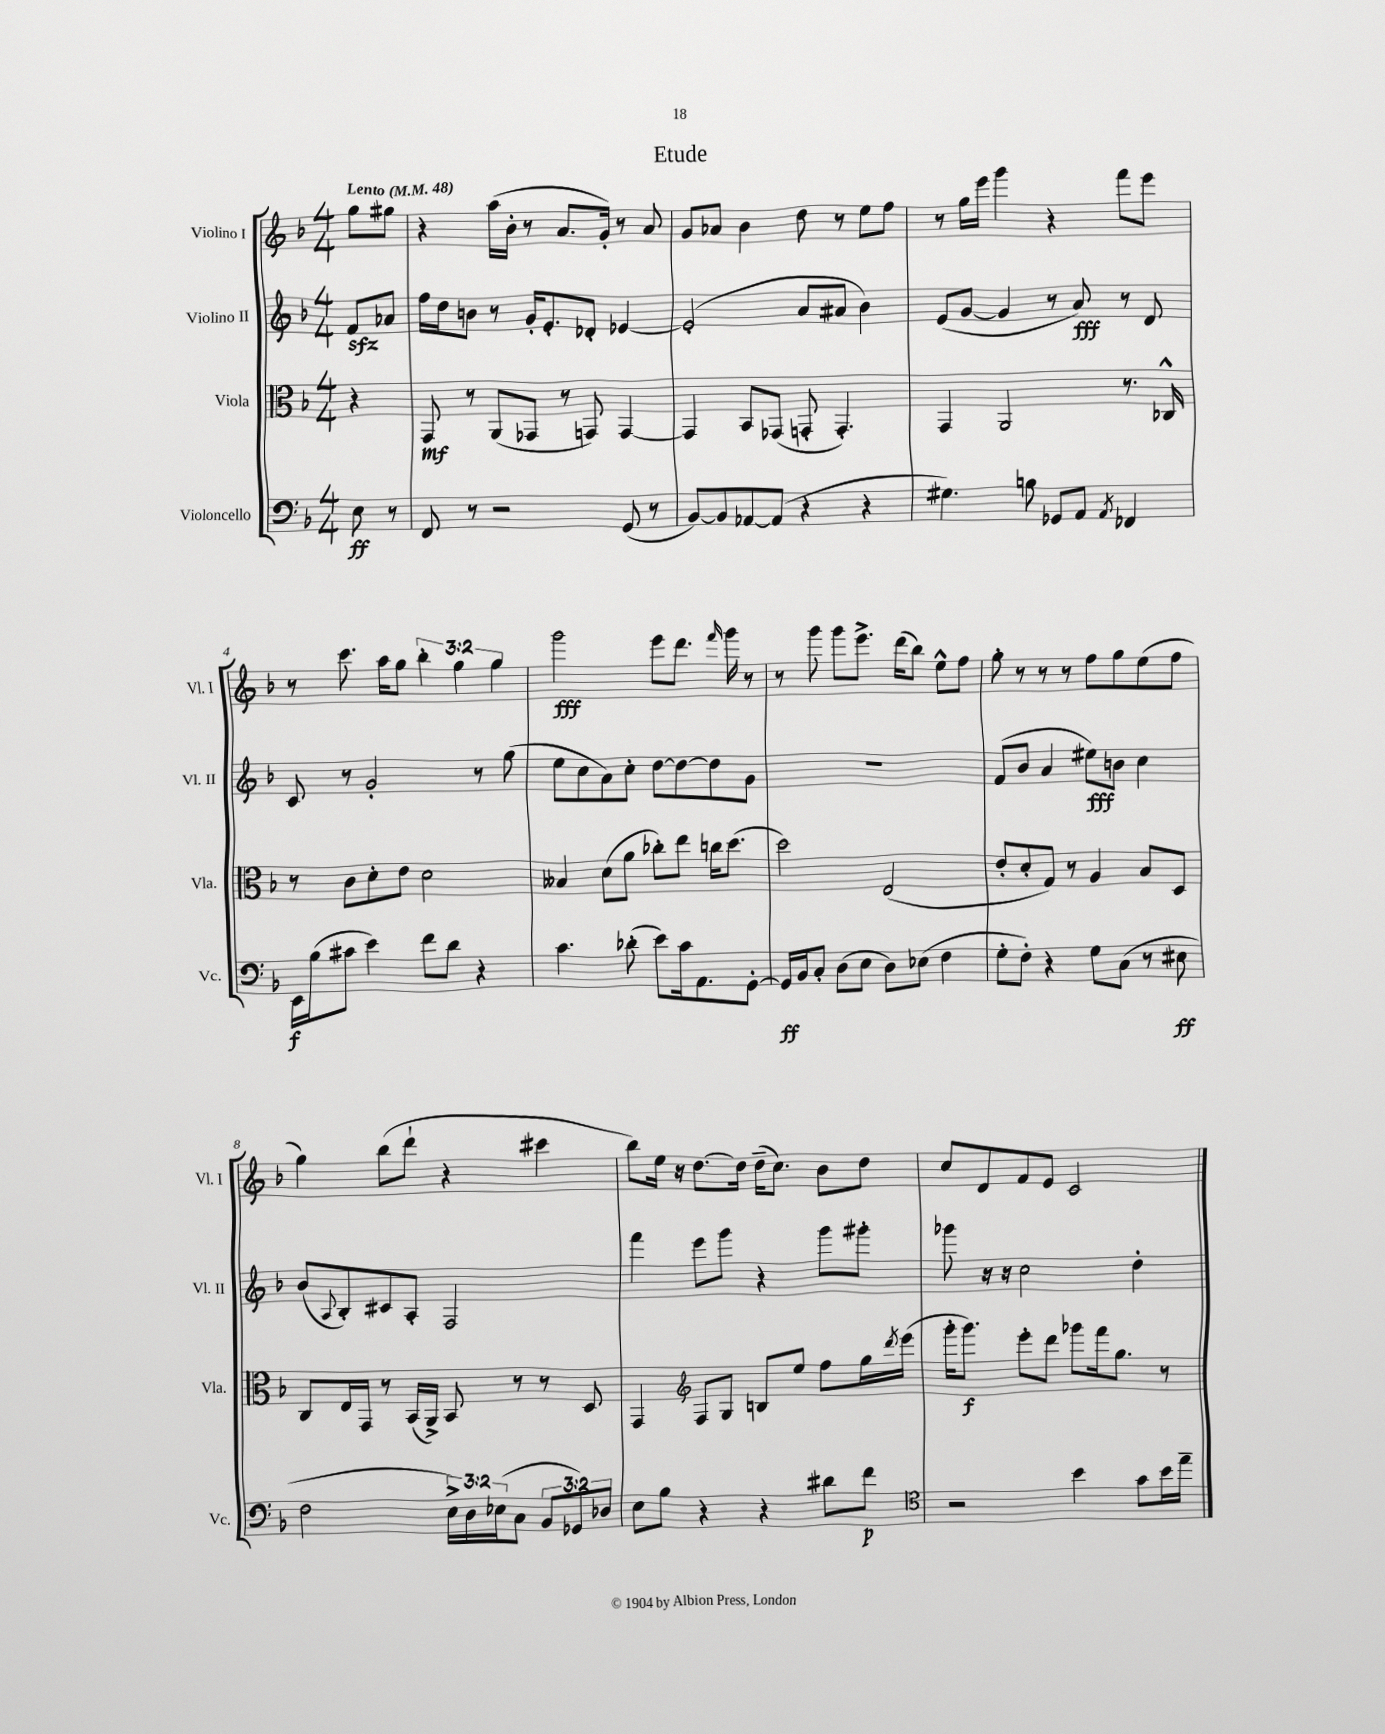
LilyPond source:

\header { title = "Etude" }
<<
\new StaffGroup <<
\new Staff = "s0" \with { instrumentName = "Violino I" shortInstrumentName = "Vl. I" } {
    \clef treble \key f \major \numericTimeSignature \time 4/4 \override Staff.TupletNumber.text = #tuplet-number::calc-fraction-text \partial 4 \tempo "Lento" 4 = 48
    g''8 gis''8 |
    r4 a''16( bes'16-. r8 a'8. g'16-.) r8 a'8 |
    g'8 aes'8 bes'4 d''8 r8 e''8 f''8 |
    r8 g''16 e'''16 g'''4 r4 f'''8 e'''8 |
    r8 c'''8. a''16 g''8 \tuplet 3/2 { bes''4-. g''4 g''4 } |
    g'''2\fff e'''8 d'''8. \grace { f'''16 } g'''16 r8 |
    r8 g'''8 g'''8 e'''8.-> d'''16( bes''8) e''8-^ f''8 |
    g''8-. r8 r8 r8 f''8 g''8 e''8( f''8 |
    g''4) bes''8( d'''8-! r4 cis'''4 |
    bes''8) e''16 r16 d''8.~ d''16 d''16--( c''8.) bes'8 d''8 |
    c''8 d'8 f'8 e'8 c'2 \bar "|." |
}
\new Staff = "s1" \with { instrumentName = "Violino II" shortInstrumentName = "Vl. II" } {
    \clef treble \key f \major \numericTimeSignature \time 4/4 \partial 4
    f'8\sfz aes'8 |
    f''16 d''16 b'8 r8 g'16-. e'8.-. des'8-. ees'4~ |
    ees'2-.( a'8 ais'8 bes'4) |
    e'8( g'8~ g'4 r8 a'8\fff) r8 d'8 |
    c'8 r8 g'2-. r8 g''8( |
    e''8 c''8 a'8) c''8-. d''8~ d''8~ d''8 g'8 |
    R1 |
    f'8( bes'8 a'4 eis''8\fff) b'8 c''4 |
    bes'8( \appoggiatura { a8 } bes8-.) cis'8 a8-. f2 |
    f'''4 e'''8 g'''8 r4 g'''8 gis'''8-. |
    ges'''8 r16 r16 c''2 d''4-. \bar "|." |
}
\new Staff = "s2" \with { instrumentName = "Viola" shortInstrumentName = "Vla." } {
    \clef alto \key f \major \numericTimeSignature \time 4/4 \partial 4
    r4 |
    g,8\mf r8 a,8( ges,8 r8 g,8) g,4~ |
    g,4 bes,8 ges,8( g,8-. g,4.-.) |
    g,4 a,2 r8. ces16-^ |
    r8 c'8 d'8-. e'8 d'2 |
    beses4 d'8( a'8 ces''8-.) e''8 c''16 d''8.( |
    d''2) e2( |
    e'8-. d'8-. g8) r8 a4 bes8 d8 |
    c8 e16 g,16 r8 bes,16( a,16->) bes,8 r8 r8 d8 |
    g,4 \clef treble f8 g8 b8 e''8 f''8 g''16 \acciaccatura { d'''8 } e'''16( |
    g'''16-. g'''8.\f) e'''8-. d'''8 ges'''8 f'''16 g''8. r8 \bar "|." |
}
\new Staff = "s3" \with { instrumentName = "Violoncello" shortInstrumentName = "Vc." } {
    \clef bass \key f \major \numericTimeSignature \time 4/4 \override Staff.TupletNumber.text = #tuplet-number::calc-fraction-text \partial 4
    e8\ff r8 |
    f,8 r8 r2 g,8( r8 |
    bes,8~) bes,8 aes,8~ aes,8( r4 r4 |
    gis4.) b8 ges,8 a,8 \acciaccatura { a,8 } fes,4 |
    e,16\f bes16( cis'8 e'4) f'8 d'8 r4 |
    c'4. des'8-.( e'8) c'16 a,8. g,8~-. |
    g,16\ff bes,16 c8-. d8( e8 d8) ees8( f4 |
    g8-. f8-.) r4 g8 c8( r8 eis8\ff |
    f2 \tuplet 3/2 { e16->) d16 ees16( } c8 \tuplet 3/2 { bes,8 ges,8) des8 } |
    e8 bes8 r4 r4 dis'8 f'8\p |
    \clef tenor r2 bes'4 g'8 bes'16 e''16-- \bar "|." |
}
>>
>>
